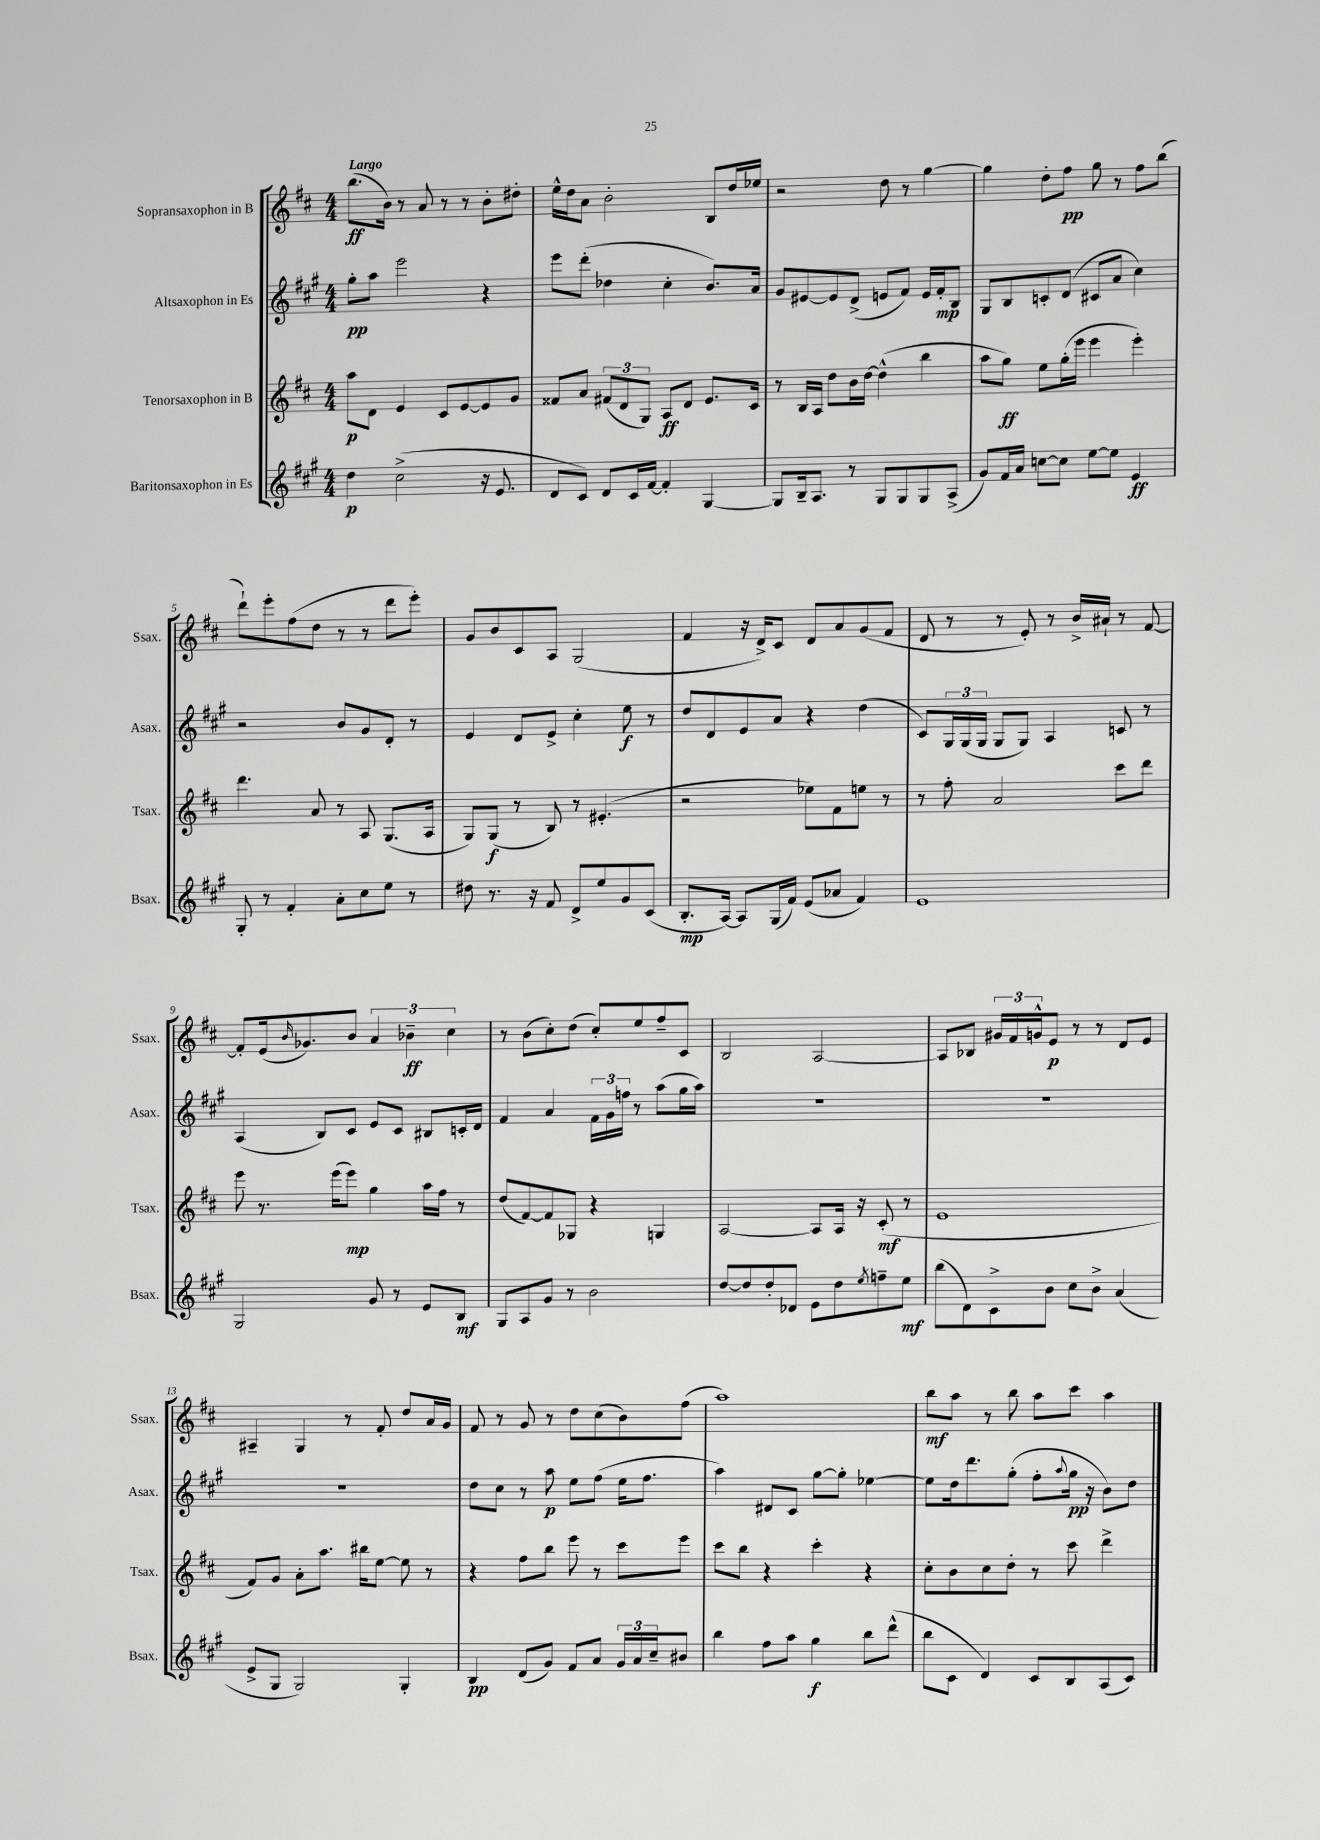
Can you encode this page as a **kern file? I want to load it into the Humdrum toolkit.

**kern	**kern	**kern	**kern
*staff4	*staff3	*staff2	*staff1
*clefG2	*clefG2	*clefG2	*clefG2
*k[f#c#g#]	*k[f#c#]	*k[f#c#g#]	*k[f#c#]
*M4/4	*M4/4	*M4/4	*M4/4
4dd\	8aa\L	8gg#'\L	(8.bb\L
.	8d\J	8aa\J	.
.	.	.	16b\Jk)
(2cc#^\	4e/	2eee\	8r
.	.	.	8a/
.	8c#/L	.	8r
.	[8e/	.	8r
16r	8e/]	4r	8b'\L
8.e/	.	.	.
.	8g/J	.	8dd#'\J
=	=	=	=
8d/L	8f##/L	8eee\L	16ee^^\LL
.	.	.	16dd\J
8c#/J)	8a/J	(8ddd'\J	8a\J
8d/L	(12f#/L	4dd-\	2b'\
.	12d/	.	.
16c#/L	.	.	.
.	12G/J)	.	.
[16f#/JJ	.	.	.
4f#'/]	8A/L	4cc#'\	.
.	8d/J	.	.
[4G#/	8.e/L	8.b/L)	8B/L
.	.	.	16dd/L
.	16c#/Jk	16a/Jk	16ee-/JJ
=	=	=	=
8G#/]L	8r	8g#/L	2r
16B~/k	16B/LL	[8e#/	.
8.A/J	16A/JJ	.	.
.	8dd\L	8e#/]	.
8r	16b\L	(8d^/J	.
.	[16dd\JJ	.	.
8G#/L	(4dd^^\]	8e/L	8dd\
8G#/	.	8f#/J)	8r
8G#/	4bb\	16e/LL	[4gg\
.	.	16f#'/J	.
(8A^/J	.	8B/J	.
=	=	=	=
8g#/L)	8aa\L	8G#/L	4gg\]
16f#/L	8gg\J)	8B/	.
16a/JJ	.	.	.
[8cc\L	8ee\L	8c'/	8dd'\L
8cc\]J	(16gg'\L	(8d/J	8ff#\J
.	16eee\JJ	.	.
[8ee\L	4eee\	8c#/L	8gg\
8ee\]J	.	8a/J	8r
4e/	4eee'\)	4cc#\)	8ff#\L
.	.	.	(8bb\J
=	=	=	=
8G#'/	4.ddd\	2r	8ddd`\L)
8r	.	.	8eee'\
4f#'/	.	.	(8ff#\
.	8a/	.	8dd\J
8a'\L	8r	8b/L	8r
8cc#\	8A/	8g#/	8r
8ee\J	(8.G/L	8d'/J	8ddd\L
8r	.	8r	8eee'\J)
.	16A/Jk	.	.
=	=	=	=
8dd#\	8G/L)	4e/	8g/L
8.r	(8G/J	.	8b/
.	8r	8d/L	8c#/
16r	.	.	.
8f#/	8B/)	8e^/J	8A/J
8d^/L	8r	4cc#'\	(2G/
8ee/	(4.e#'/	.	.
8g#/	.	8ee\	.
(8c#/J	.	8r	.
=	=	=	=
8.B'/L	2r	8dd/L	4f#/
.	.	8d/	.
[16A/Jk)	.	.	.
8A/]L	.	8e/	16r
.	.	.	16d^/LK)
(16G#/L	.	8a/J	8c#/J
16f#/JJ)	.	.	.
(8e/L	8ee-\L)	4r	8d/L
8a-/J	8f#\	.	8a/
4f#/)	8ee\J	(4dd\	(8g/
.	8r	.	8f#/J
=	=	=	=
1e	8r	8c#/L)	8d/
.	8ff#'\	24G#/L	8r
.	.	(24G#/	.
.	.	24G#/JJ	.
.	2a/	8G#/L	8r
.	.	8G#/J)	8e'/)
.	.	4A/	8r
.	.	.	16b^/LL
.	.	.	16a#`/JJ
.	8ccc#\L	8c/	8r
.	8ddd\J	8r	[8f#/
=	=	=	=
2G#/	8eee\	(4A/	8f#'/]L
.	8.r	.	(16e/k
.	.	.	16qqb/
.	.	.	8.g-/)
.	.	8B/L)	.
.	(16eee\LK	.	.
.	8eee\J)	8c#/J	8b/J
8g#/	4gg\	8e/L	6a/
8r	.	8c#/J	.
.	.	.	6b-~\
8e/L	16aa\LL	8B#/L	.
.	16ff#\JJ	.	.
.	.	.	6cc#\
8B/J	8r	16c'/L	.
.	.	16d/JJ	.
=	=	=	=
8G#/L	(8dd/L	4f#/	8r
8A/	[8f#/)	.	(8b\L
8g#/J	8f#/]	4a/	8cc#'\)
8r	8G-/J	.	(8dd\J
2b\	4r	24f#\LL	8cc#'/L)
.	.	24g#\	.
.	.	24ff\JJ	.
.	.	8r	8ee/
.	4G/	(8aa\L	8ff#~/
.	.	16gg#\L	8c#/J
.	.	16aa\JJ)	.
=	=	=	=
[8dd/L	[2A/	1r	2B/
8dd/]	.	.	.
8dd'/	.	.	.
8d-/J	.	.	.
8e\L	8A/]L	.	[2A/
8dd\	16A/Jk	.	.
.	16r	.	.
8qee/	.	.	.
8ff~\	(8c#'/	.	.
8ee\J	8r	.	.
=	=	=	=
(8bb\L	1e	1r	8A/]L
8d\)	.	.	8B-/J
8c#^\	.	.	24g#/LL
.	.	.	24f#/
.	.	.	24g^^/J
8b\J	.	.	8e/J
8cc#\L	.	.	8r
8b^\J	.	.	8r
(4a/	.	.	8d/L
.	.	.	8e/J
=	=	=	=
8e^/L	8f#/L)	1r	4A#~/
8G#/J	8g/J	.	.
2G#/)	8a'\L	.	4G/
.	8.aa\J	.	.
.	.	.	8r
.	16bb#\LK	.	.
.	[8ee\J	.	8f#'/
4G#'/	8ee\]	.	8dd/L
.	8r	.	16a/L
.	.	.	16g/JJ
=	=	=	=
4B/	4r	8dd\L	8f#/
.	.	8cc#\J	8r
(8d/L	8ff#\L	8r	8g/
8g#/J)	8bb\J	8aa\	8r
8f#/L	8eee\	8ee\L	8dd\L
8a/J	8r	(8ff#\J	(8cc#\
24g#/LL	8ccc#\L	16ee\LK	8b\)
24a/	.	.	.
.	.	8.ff#\J	.
24cc#~/J	.	.	.
8b#/J	8eee\J	.	(8ff#\J
=	=	=	=
4bb\	8ccc#\L	4aa\)	1aa)
.	8bb\J	.	.
8ff#\L	4r	8d#/L	.
8aa\J	.	8c#/J	.
4gg#\	4ccc#'\	[8gg#\L	.
.	.	8gg#'\]J	.
8bb\L	4r	[4ee-\	.
(8ddd^^\J	.	.	.
=	=	=	=
8bb\L	8cc#'\L	8ee-\]L	8bb\L
8c#\J	8b\	16dd\k	8aa\J
.	.	8.ddd\	.
4d/)	8cc#\	.	8r
.	8dd'\J	(8gg#'\J	8bb\
8c#/L	8r	8ff#'\L	8aa\L
.	.	8qqaa/	.
8B/	8ccc#\	16gg#\Jk	8ccc#\J
.	.	16r	.
(8A/	4ddd^\	8b\L)	4aa\
8c#/J)	.	8dd\J	.
==	==	==	==
*-	*-	*-	*-
